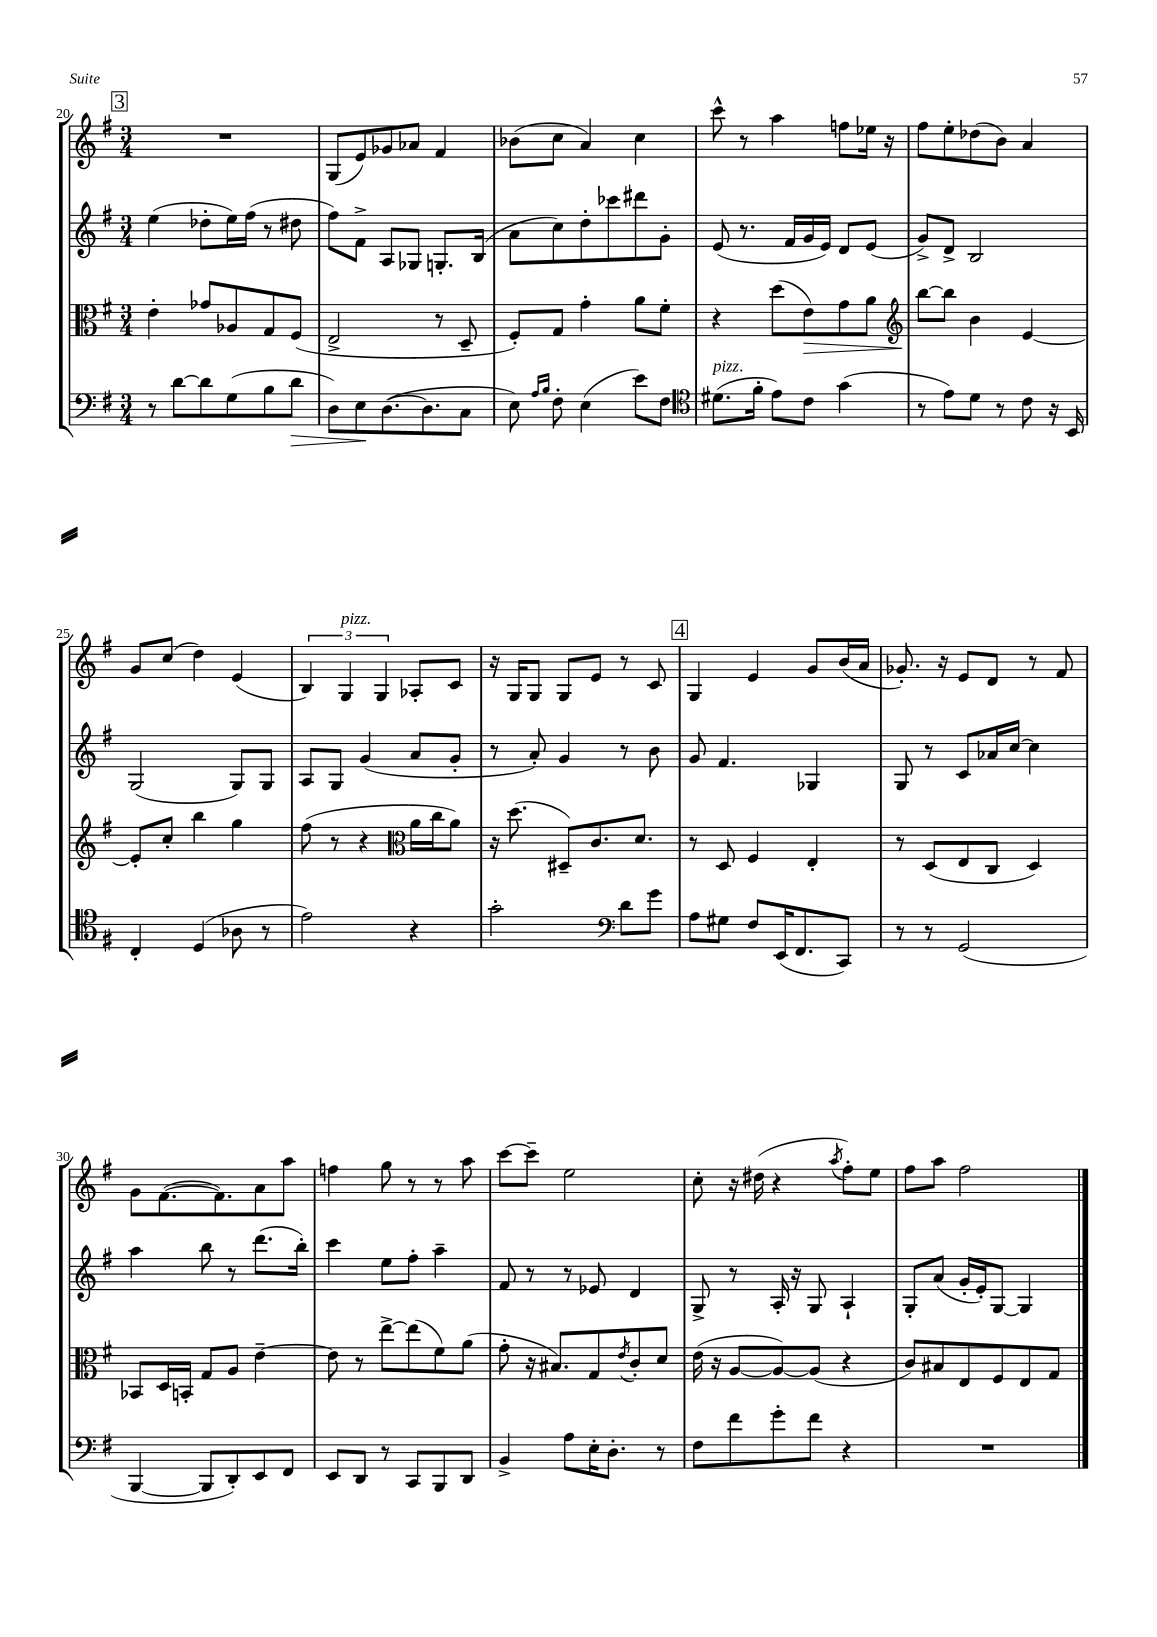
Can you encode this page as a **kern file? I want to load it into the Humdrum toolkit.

**kern	**kern	**kern	**kern
*staff4	*staff3	*staff2	*staff1
*clefF4	*clefC3	*clefG2	*clefG2
*k[f#]	*k[f#]	*k[f#]	*k[f#]
*M3/4	*M3/4	*M3/4	*M3/4
8r	4e'\	(4ee\	2.r
[8d\L	.	.	.
8d\]	8g-/L	8dd-'\L	.
(8G\	8A-/	16ee\L)	.
.	.	(16ff#\JJ	.
8B\	8G/	8r	.
8d\J	(8F#/J	8dd#\	.
=	=	=	=
8D\L)	2E^/	8ff#\L)	(8G/L
8E\	.	8f#^\J	8e/)
([8.D\	.	8A/L	8g-/
.	.	8G-/J	8a-/J
8.D\]	.	.	.
.	8r	8.G'/L	4f#/
8C\J	8D~/	.	.
.	.	(16B/Jk	.
=	=	=	=
8E\)	8F#'/L)	8a\L	(8b-\L
16qqA/LL	.	.	.
16qqB/JJ	.	.	.
8F#'\	8G/J	8cc\)	8cc\J
(4E\	4g'\	8dd'\	4a/)
.	.	8ccc-\	.
8e\L)	8a\L	8ddd#\	4cc\
8F#\J	8f#'\J	8g'\J	.
=	=	=	=
*clefC4	*	*	*
(8.d#\L	4r	(8e/	8ccc^^\
.	.	8.r	8r
16f#'\Jk	.	.	.
8e\L)	(8dd\L	.	4aa\
.	.	16f#/LL	.
8c\J	8e\)	16g/	.
.	.	16e/JJ)	.
(4g\	8g\	8d/L	8ff\L
.	8a\J	(8e/J	16ee-\Jk
.	.	.	16r
=	=	=	=
*	*clefG2	*	*
8r	[8bb\L	8g^/L)	8ff#\L
8e\L)	8bb\]J	8d^/J	8ee'\
8d\J	4b\	2B/	(8dd-\
8r	.	.	8b\J)
8c\	[4e/	.	4a/
16r	.	.	.
16BB/	.	.	.
=	=	=	=
4C'/	8e'/]L	(2G/	8g/L
.	8cc'/J	.	(8cc/J
(4D/	4bb\	.	4dd\)
8A-\	4gg\	8G/L)	(4e/
8r	.	8G/J	.
=	=	=	=
2e\)	(8ff#\	8A/L	6B/)
.	8r	8G/J	.
.	.	.	6G/
.	4r	(4g/	.
.	.	.	6G/
*	*clefC3	*	*
4r	16a\LL	8a/L	8A-'/L
.	16cc\J	.	.
.	8a\J)	8g'/J	8c/J
=	=	=	=
2g'\	16r	8r	16r
.	(8.dd\	.	16G/LK
.	.	8a'/)	8G/J
.	8D#~/L)	4g/	8G/L
.	8.c/	.	8e/J
*clefF4	*	*	*
8d\L	.	8r	8r
.	8.d/J	.	.
8g\J	.	8b\	8c/
=	=	=	=
8A\L	8r	8g/	4G/
8G#\J	8D/	4.f#/	.
8F#/L	4F#/	.	4e/
(16EE/K	.	.	.
8.FF#/	.	.	.
.	4E'/	4G-/	8g/L
8CC/J)	.	.	(16b/L
.	.	.	16a/JJ
=	=	=	=
8r	8r	8G/	8.g-'/)
8r	(8D/L	8r	.
.	.	.	16r
(2GG/	8E/	8c/L	8e/L
.	8C/J	16a-/L	8d/J
.	.	[16cc/JJ	.
.	4D/)	4cc\]	8r
.	.	.	8f#/
=	=	=	=
[4BBB/	8BB-/L	4aa\	8g\L
.	16D/L	.	([8.f#\
.	16BB'/JJ	.	.
8BBB/]L	8G/L	8bb\	.
.	.	.	8.f#\])
8DD'/)	8A/J	8r	.
8EE/	[4e~\	(8.ddd\L	8a\
8FF#/J	.	.	8aa\J
.	.	16bb'\Jk)	.
=	=	=	=
8EE/L	8e\]	4ccc\	4ff\
8DD/J	8r	.	.
8r	[8ee^\L	8ee\L	8gg\
8CC/L	(8ee\]	8ff#'\J	8r
8BBB/	8f#\)	4aa~\	8r
8DD/J	(8a\J	.	8aa\
=	=	=	=
4BB^/	8g'\	8f#/	[8ccc\L
.	16r	8r	8ccc~\]J
.	8.B#/L)	.	.
8A\L	.	8r	2ee\
16E'\K	8G/	8e-/	.
8.D'\J	.	.	.
.	8qe/	.	.
.	8c'/	4d/	.
8r	8d/J	.	.
=	=	=	=
8F#\L	(16e\	8G^/	8cc'\
.	16r	.	.
8f#\	[8A/L	8r	16r
.	.	.	(16dd#\
8g'\	8A/_)	16A'/	4r
.	.	16r	.
8f#\J	(8A/]J	8G/	.
.	.	.	8qaa/
4r	4r	4A`/	8ff#'\L)
.	.	.	8ee\J
=	=	=	=
2.r	8c/L)	8G'/L	8ff#\L
.	8B#/	(8a/J	8aa\J
.	8E/	16g'/LL	2ff#\
.	.	16e'/J)	.
.	8F#/	[8G/J	.
.	8E/	4G/]	.
.	8G/J	.	.
==	==	==	==
*-	*-	*-	*-
